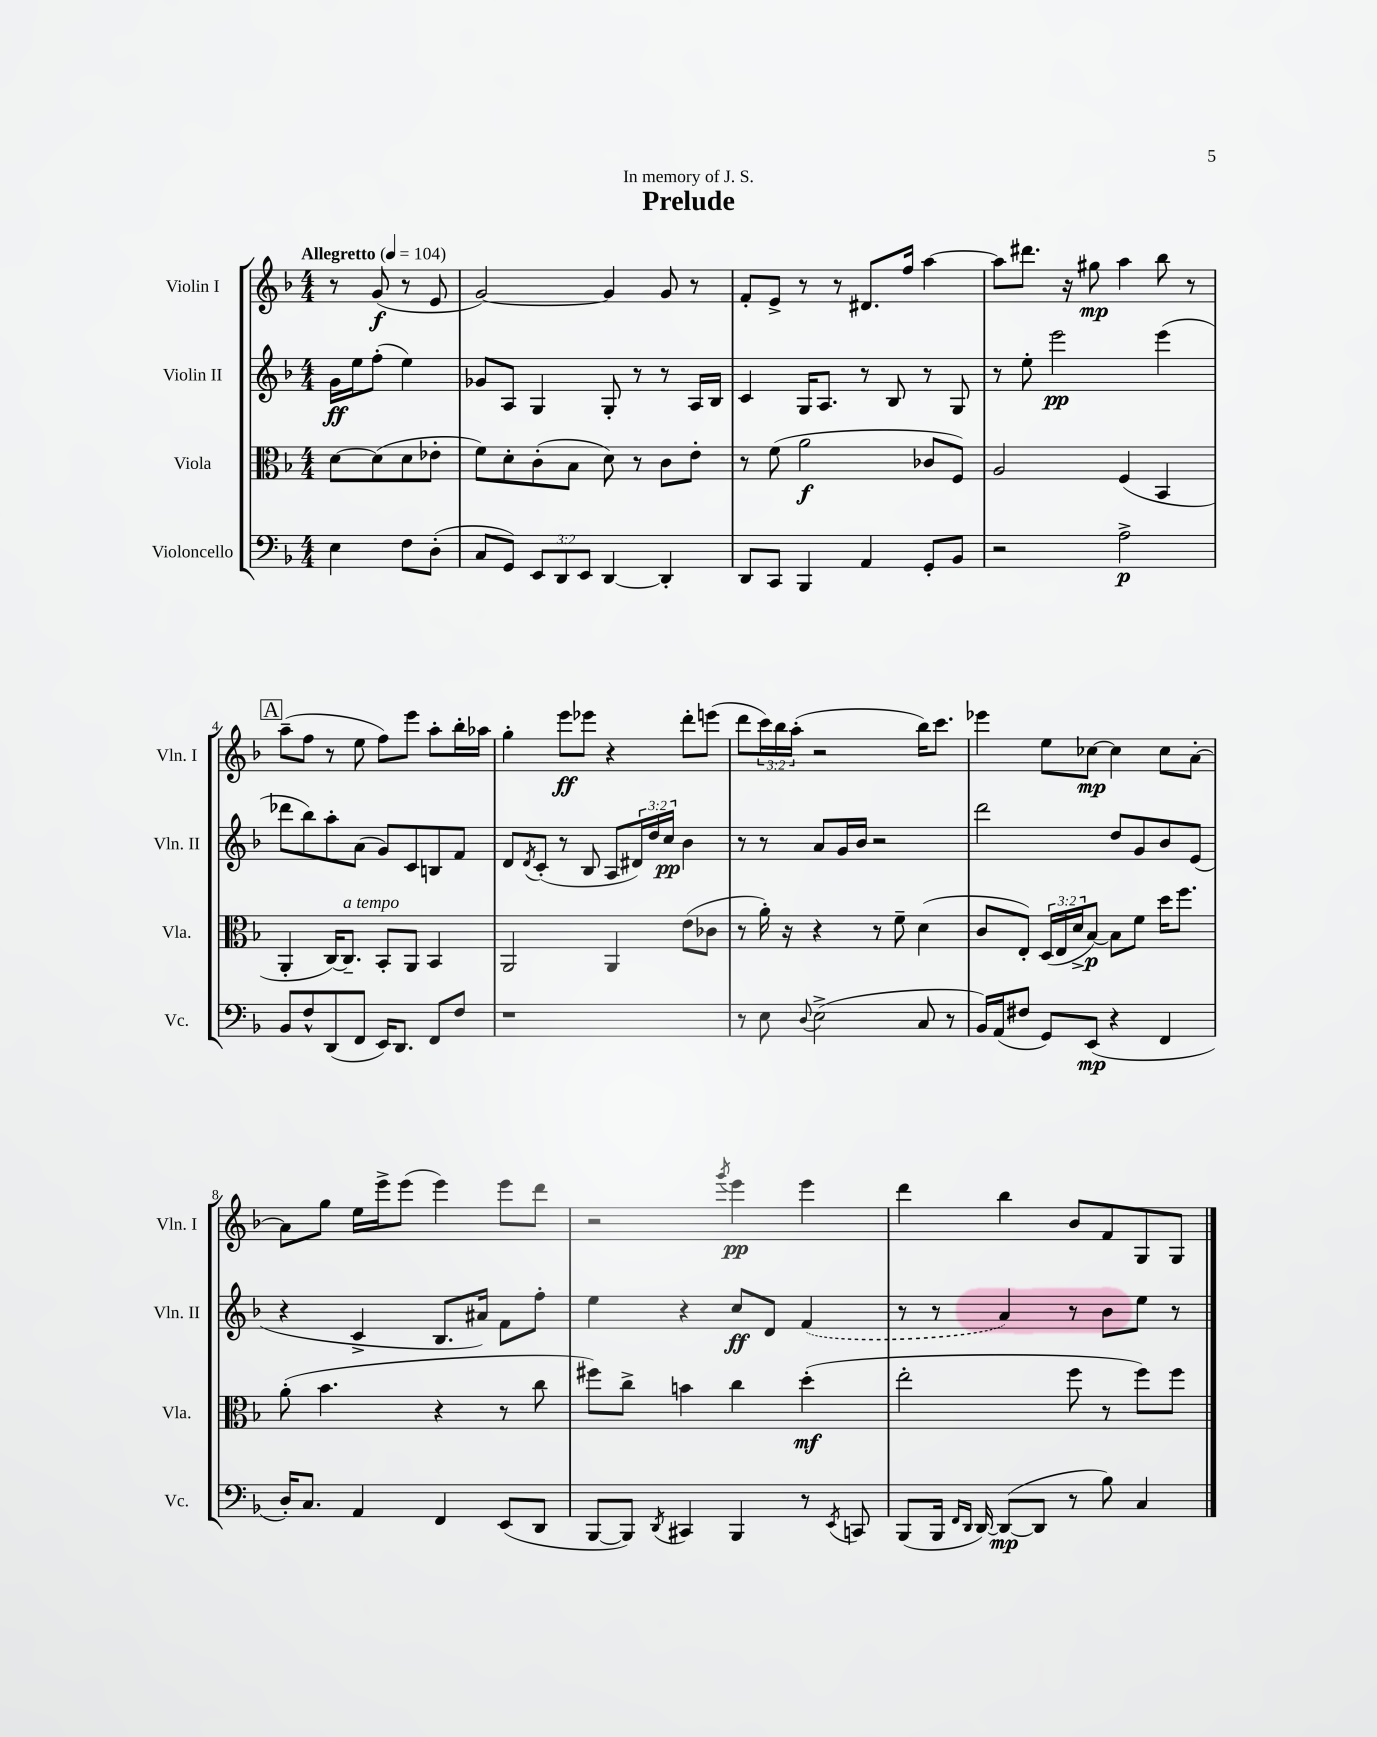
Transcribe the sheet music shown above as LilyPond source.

\header { title = "Prelude" dedication = "In memory of J. S." }
<<
\new StaffGroup <<
\new Staff = "s0" \with { instrumentName = "Violin I" shortInstrumentName = "Vln. I" } {
    \clef treble \key f \major \numericTimeSignature \time 4/4 \override Staff.TupletNumber.text = #tuplet-number::calc-fraction-text \partial 2 \tempo "Allegretto" 4 = 104
    r8 g'8\f( r8 e'8 |
    g'2~) g'4 g'8 r8 |
    f'8-. e'8-> r8 r8 dis'8. f''16 a''4~ |
    a''8 dis'''8. r16 gis''8\mp a''4 bes''8 r8 |
    \mark \markup { \box "A" } a''8--( f''8 r8 e''8 f''8) e'''8 a''8-. bes''16-. aes''16 |
    g''4-. e'''8\ff ees'''8 r4 d'''8-. e'''8( |
    d'''8 \tuplet 3/2 { c'''16) bes''16 a''16-.( } r2 bes''16) c'''8. |
    ees'''4 e''8 ces''8~\mp ces''4 ces''8 a'8~-. |
    a'8 g''8 e''16 e'''16-> e'''8( e'''4) e'''8 d'''8 |
    r2 \acciaccatura { g'''8 } e'''4\pp e'''4 |
    d'''4 bes''4 bes'8 f'8 g8 g8 \bar "|." |
}
\new Staff = "s1" \with { instrumentName = "Violin II" shortInstrumentName = "Vln. II" } {
    \clef treble \key f \major \numericTimeSignature \time 4/4 \override Staff.TupletNumber.text = #tuplet-number::calc-fraction-text \partial 2
    g'16\ff e''16 f''8-.( e''4) |
    ges'8 a8 g4 g8-. r8 r8 a16 bes16 |
    c'4 g16 a8. r8 bes8 r8 g8 |
    r8 e''8-. e'''2\pp e'''4( |
    \mark \markup { \box "A" } des'''8 bes''8) a''8-. a'8( g'8) c'8 b8 f'8 |
    d'8 \acciaccatura { d'8 } c'8-.( r8 bes8 a8 \tuplet 3/2 { dis'16) d''16 c''16\pp } bes'4 |
    r8 r8 a'8 g'16 bes'16 r2 |
    d'''2 d''8 g'8 bes'8 e'8( |
    r4 c'4-> bes8. ais'16) f'8 f''8-. |
    e''4 r4 c''8\ff d'8 \once \slurDashed f'4( |
    r8 r8 a'4) r8 bes'8 e''8 r8 \bar "|." |
}
\new Staff = "s2" \with { instrumentName = "Viola" shortInstrumentName = "Vla." } {
    \clef alto \key f \major \numericTimeSignature \time 4/4 \override Staff.TupletNumber.text = #tuplet-number::calc-fraction-text \partial 2
    d'8~ d'8( d'8 ees'8-. |
    f'8) d'8-. c'8-.( bes8 d'8) r8 c'8 e'8-. |
    r8 f'8( a'2\f ces'8 f8) |
    a2 f4( bes,4 |
    \mark \markup { \box "A" } a,4-. c16~) c8.--^\markup { \italic "a tempo" } bes,8-. a,8 bes,4 |
    a,2 a,4 e'8( ces'8 |
    r8 a'16-.) r16 r4 r8 f'8-- d'4( |
    c'8 e8-.) \tuplet 3/2 { d16( e16 d'16-> } bes8~\p) bes8 f'8 d''16 f''8. |
    a'8-.( bes'4. r4 r8 c''8 |
    fis''8) c''8-> b'4 c''4 d''4-.\mf( |
    e''2-. f''8 r8 f''8) f''8 \bar "|." |
}
\new Staff = "s3" \with { instrumentName = "Violoncello" shortInstrumentName = "Vc." } {
    \clef bass \key f \major \numericTimeSignature \time 4/4 \override Staff.TupletNumber.text = #tuplet-number::calc-fraction-text \partial 2
    e4 f8 d8-.( |
    c8 g,8) \tuplet 3/2 { e,8 d,8 e,8 } d,4~ d,4-. |
    d,8 c,8 bes,,4 a,4 g,8-. bes,8 |
    r2 a2->\p |
    \mark \markup { \box "A" } bes,8 f8-^ d,8( f,8 e,16) d,8. f,8 f8 |
    r1 |
    r8 e8 \appoggiatura { d8 } e2->( c8 r8 |
    bes,16) a,16( fis8 g,8) e,8\mp( r4 f,4 |
    d16-.) c8. a,4 f,4 e,8( d,8 |
    bes,,8~ bes,,8) \acciaccatura { d,8 } cis,4 bes,,4 r8 \acciaccatura { e,8 } c,8 |
    bes,,8( bes,,16 \grace { f,16 d,16 } d,16~) d,8~\mp( d,8 r8 bes8) c4 \bar "|." |
}
>>
>>
